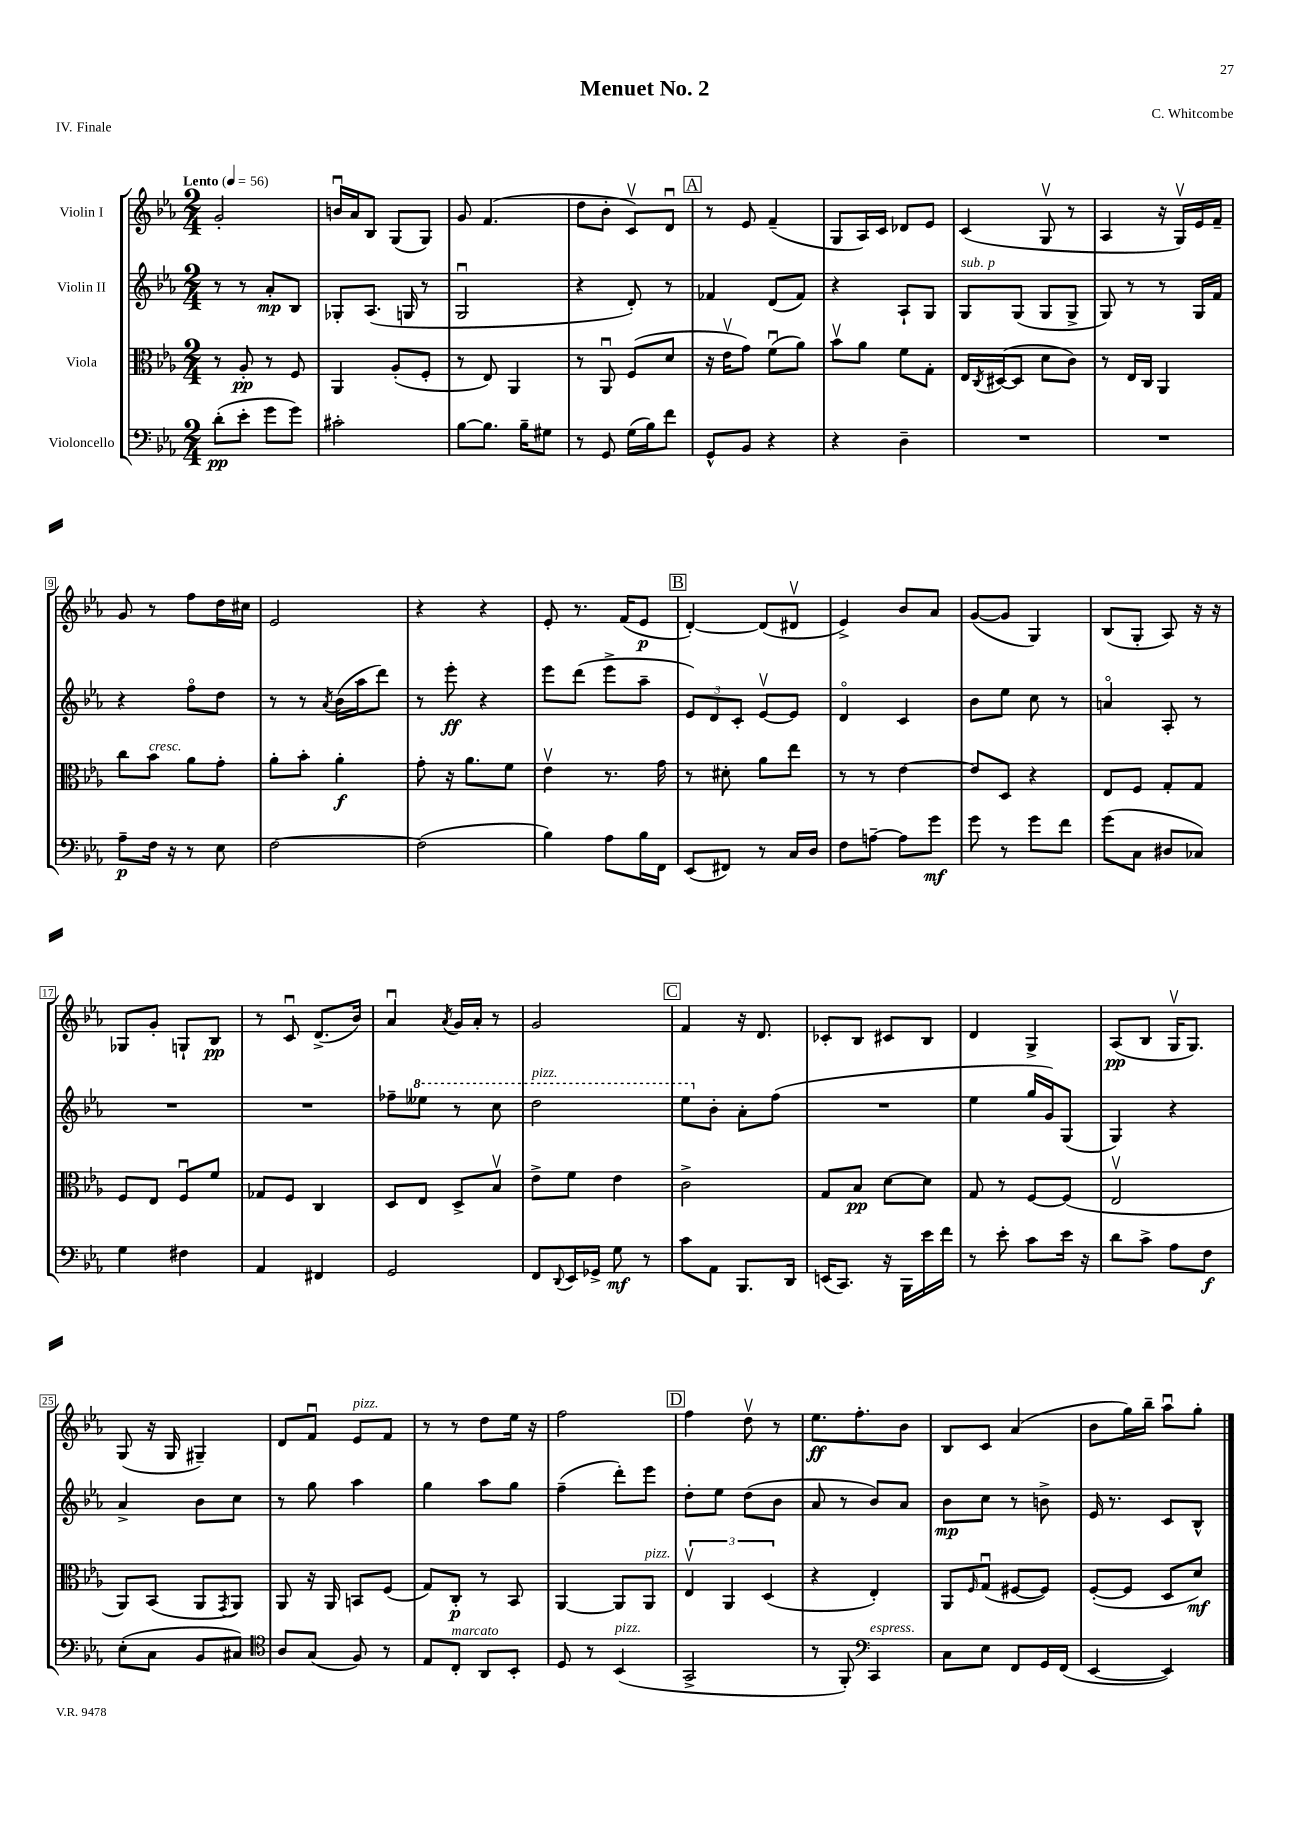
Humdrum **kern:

**kern	**kern	**kern	**kern
*staff4	*staff3	*staff2	*staff1
*clefF4	*clefC3	*clefG2	*clefG2
*k[b-e-a-]	*k[b-e-a-]	*k[b-e-a-]	*k[b-e-a-]
*M2/4	*M2/4	*M2/4	*M2/4
*MM56	*MM56	*MM56	*MM56
(8d'	8r	8r	2g'
8e-'	8A-'	8r	.
8g	8r	8a-'	.
8g)	8F	8B-	.
=	=	=	=
2c#'	4AA-	8G-'	16bu
.	.	.	16a-
.	.	(8.A-	8B-
.	(8A-'	.	(8G
.	.	16G	.
.	8F'	8r	8G)
=	=	=	=
[8B-	8r	2Gu	8g
8.B-]	8E-)	.	(4.f
.	4AA-	.	.
16B-~	.	.	.
8G#	.	.	.
=	=	=	=
8r	8r	4r	8dd
8GG	8AA-u	.	8b-'
(16G	(8F	8d')	8cv)
16B-)	.	.	.
8f	8d	8r	8du
=	=	=	=
8GG^^	16r	4f-	8r
.	16e-v	.	.
8BB-	8g)	.	8e-
4r	(8fu	(8d	(4f~
.	8a-)	8f-)	.
=	=	=	=
4r	8b-v	4r	8G
.	8a-	.	16A-)
.	.	.	16c
4D~	8f	8A-`	8d-
.	8G'	8G	8e-
=	=	=	=
2r	16E-	8G	(4c
.	8qC	.	.
.	([16D#	.	.
.	8D#]	(8G	.
.	8d	8G	8Gv
.	8c)	8G^	8r
=	=	=	=
2r	8r	8G)	4A-
.	16E-	8r	.
.	16C	.	.
.	4AA-	8r	16r
.	.	.	16Gv)
.	.	16G	16e-
.	.	16f	16f~
=	=	=	=
8A-~	8cc	4r	8g
16F	8b-	.	8r
16r	.	.	.
8r	8a-	8ffo	8ff
8E-	8g'	8dd	16dd
.	.	.	16cc#
=	=	=	=
[2F	8a-'	8r	2e-
.	8b-'	8r	.
.	.	8qa-	.
.	4a-'	(16b-	.
.	.	16aa-	.
.	.	8ddd)	.
=	=	=	=
(2F]	8g'	8r	4r
.	16r	8eee-'	.
.	8.a-	.	.
.	.	4r	4r
.	8f	.	.
=	=	=	=
4B-)	4e-v	8eee-	8e-'
.	.	(8ddd	8.r
8A-	8.r	8eee-^	.
.	.	.	(16f
16B-	.	8aa-~	8e-
16FF	16g	.	.
=	=	=	=
(8EE-	8r	12e-)	[4d')
.	.	12d	.
8FF#)	8d#'	.	.
.	.	12c'	.
8r	8a-	[8e-v	(8d]
16C	8ee-	8e-]	8d#v
16D	.	.	.
=	=	=	=
8F	8r	4do	4e-^)
[8A~	8r	.	.
8A]	[4e-	4c	8b-
8g	.	.	8a-
=	=	=	=
8g	8e-]	8b-	([8g
8r	8D	8ee-	8g]
8g	4r	8cc	4G)
8f	.	8r	.
=	=	=	=
(8g	8E-	4ao	(8B-
8C	8F	.	8G'
8D#	8G'	8A-'	8A-)
8C-)	8G	8r	16r
.	.	.	16r
=	=	=	=
4G	8F	2r	8G-
.	8E-	.	8g'
4F#	8Fu	.	8G`
.	8f	.	8B-
=	=	=	=
4AA-	8G-	2r	8r
.	8F	.	8cu
4FF#	4C	.	(8.d^
.	.	.	16b-)
=	=	=	=
2GG	8D	8ff-~	4a-u
.	8E-	8eee--	.
.	.	.	8qa-
.	8D^	8r	16g
.	.	.	16a-'
.	8B-v	8ccc	8r
=	=	=	=
8FF	8e-^	2ddd	2g
8qqDD	.	.	.
16EE-	8f	.	.
16GG-^	.	.	.
8G	4e-	.	.
8r	.	.	.
=	=	=	=
8c	2c^	8eee-	4f
8AA-	.	8b-'	.
8.BBB-	.	8a-'	16r
.	.	.	8.d
.	.	(8ff	.
16DD	.	.	.
=	=	=	=
(16EE	8G	2r	8c-'
8.CC)	.	.	.
.	8B-	.	8B-
16r	[8d	.	8c#
16BBB-	.	.	.
16e-	8d]	.	8B-
16f	.	.	.
=	=	=	=
8r	8G	4ee-	4d
8e-'	8r	.	.
8c	[8F	16gg	4G^
.	.	16g)	.
16e-	(8F]	(8G	.
16r	.	.	.
=	=	=	=
8d	2E-v	4G)	(8A-
8c^	.	.	8B-
8A-	.	4r	16Gv
.	.	.	8.G)
8F	.	.	.
=	=	=	=
(8E-'	8AA-)	4a-^	(8G
8C	(8BB-	.	16r
.	.	.	16G
8BB-	8AA-	8b-	4G#~)
.	8qGG	.	.
8C#)	8AA-)	8cc	.
=	=	=	=
*clefC4	*	*	*
8A-	8AA-	8r	8d
(8G	16r	8gg	8fu
.	16AA-	.	.
8F)	8BB	4aa-	8e-
8r	(8F	.	8f
=	=	=	=
8E-	8G)	4gg	8r
8C'	8C'	.	8r
8AA-	8r	8aa-	8dd
8BB-'	8BB-	8gg	16ee-
.	.	.	16r
=	=	=	=
8D	[4AA-	(4ff~	2ff
8r	.	.	.
(4BB-	8AA-]	8ddd')	.
.	8AA-	8eee-	.
=	=	=	=
2GG^	6E-v	8dd'	4ff
.	.	8ee-	.
.	6AA-	.	.
.	.	(8dd	8ddv
.	(6D	.	.
.	.	8b-	8r
=	=	=	=
8r	4r	8a-	8.ee-
8FF')	.	8r	.
.	.	.	8.ff'
*clefF4	*	*	*
4CC	4E-')	8b-)	.
.	.	8a-	8b-
=	=	=	=
8C	8AA-	8b-	8B-
.	16qqF	.	.
8E-	(8Gu	8cc	8c
8FF	[8F#	8r	(4a-
16GG	8F#])	8b^	.
(16FF	.	.	.
=	=	=	=
[4EE-	([8F'	16e-	8b-
.	.	8.r	.
.	8F]	.	16gg)
.	.	.	16bb-~
4EE-])	8D	8c	8aa-u
.	8d)	8B-^^	8gg'
==	==	==	==
*-	*-	*-	*-
